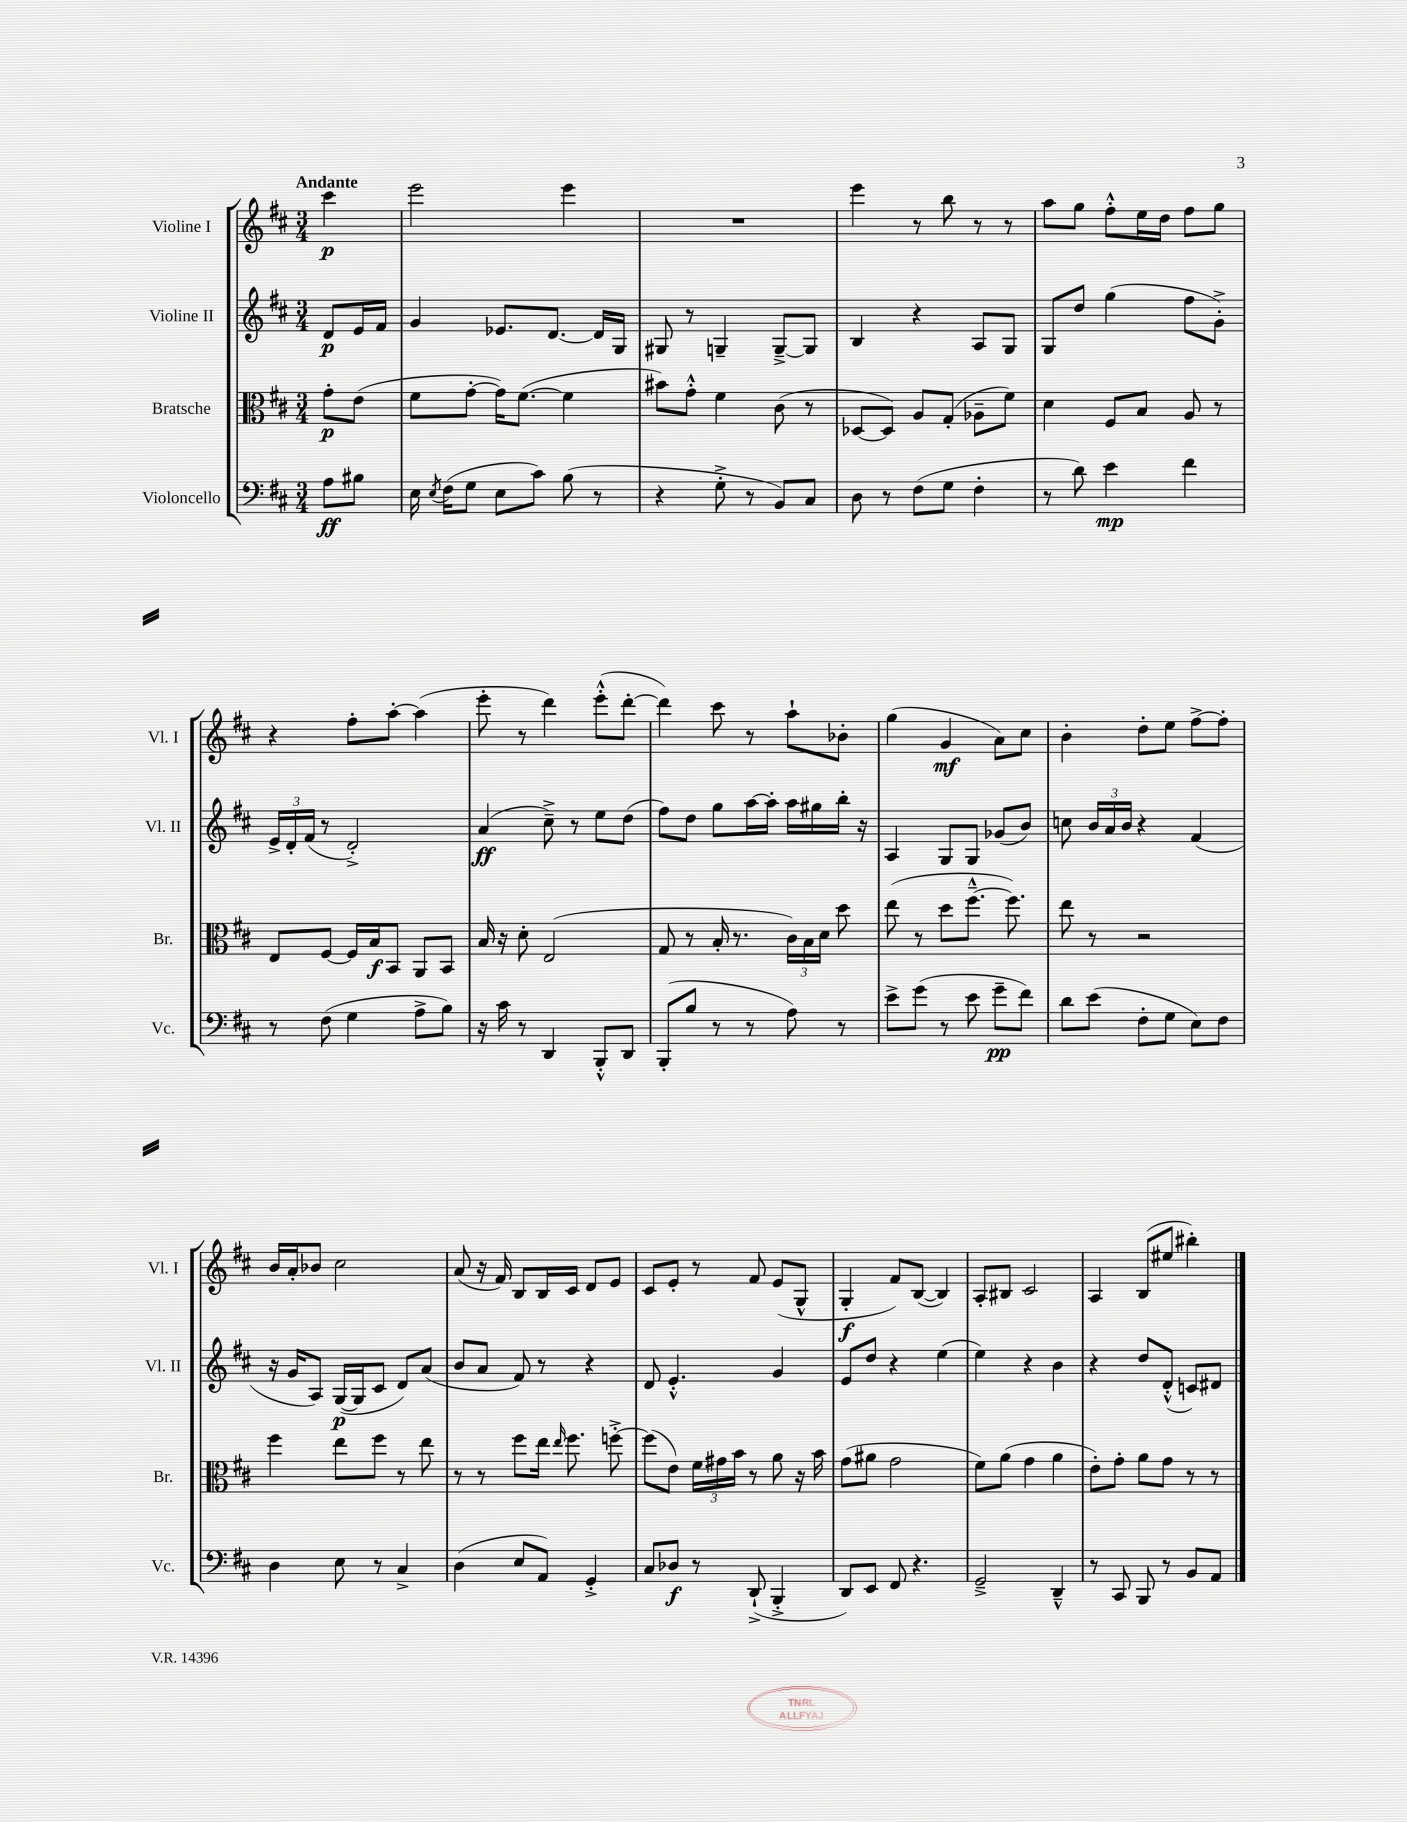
<<
\new StaffGroup <<
\new Staff = "s0" \with { instrumentName = "Violine I" shortInstrumentName = "Vl. I" } {
    \clef treble \key d \major \numericTimeSignature \time 3/4 \partial 4 \tempo "Andante"
    \autoBeamOff cis'''4\p |
    e'''2 e'''4 |
    R2. |
    e'''4 r8 b''8 r8 r8 |
    a''8[ g''8] fis''8[-.-^ e''16 d''16] fis''8[ g''8] |
    r4 fis''8[-. a''8]~-. a''4( |
    e'''8-. r8 d'''4) e'''8[-.-^( d'''8]~-. |
    d'''4) cis'''8 r8 a''8[-! bes'8]-. |
    g''4( g'4\mf a'8[) cis''8] |
    b'4-. d''8[-. e''8] fis''8[~-> fis''8]-. |
    b'16[ a'16-. bes'8] cis''2 |
    a'8( r16 fis'16) b8[ b16 cis'16] d'8[ e'8] |
    cis'8[ e'8]-. r8 fis'8 e'8[( g8]-^ |
    g4-.\f fis'8[) b8]~( b4) |
    a8[-. bis8] cis'2 |
    a4 b8[( eis''8] bis''4-.) \bar "|." |
}
\new Staff = "s1" \with { instrumentName = "Violine II" shortInstrumentName = "Vl. II" } {
    \clef treble \key d \major \numericTimeSignature \time 3/4 \partial 4
    \autoBeamOff d'8[\p e'16 fis'16] |
    g'4 ees'8.[ d'8.]~ d'16[ g16] |
    gis8 r8 g4-- g8[~---> g8] |
    b4 r4 a8[ g8] |
    g8[ d''8] g''4( fis''8[ g'8]-.->) |
    \tuplet 3/2 { e'16[-> d'16-. fis'16]( } r8 d'2-.->) |
    a'4\ff( cis''8--->) r8 e''8[ d''8]( |
    fis''8[) d''8] g''8[ a''16~ a''16]-. a''16[ gis''16 b''16]-. r16 |
    a4 g8[ g8] ges'8[( b'8]) |
    c''8 \tuplet 3/2 { b'16[ a'16 b'16] } r4 fis'4( |
    r16 g'16[ a8]) g16[~\p( g16 cis'8] d'8[) a'8]( |
    b'8[ a'8] fis'8) r8 r4 |
    d'8 e'4.-.-^ g'4 |
    e'8[ d''8] r4 e''4( |
    e''4) r4 b'4 |
    r4 d''8[ d'8]-.-^( c'8[) dis'8] \bar "|." |
}
\new Staff = "s2" \with { instrumentName = "Bratsche" shortInstrumentName = "Br." } {
    \clef alto \key d \major \numericTimeSignature \time 3/4 \partial 4
    \autoBeamOff g'8[-.\p e'8]( |
    fis'8[ g'8]~-. g'16[) fis'8.]~( fis'4 |
    bis'8[) g'8]-.-^ fis'4 cis'8( r8 |
    des8[~ des8]) a8[ g8]-.( aes8[-- fis'8]) |
    d'4 fis8[ b8] a8 r8 |
    e8[ fis8]~ fis16[ b16\f b,8] a,8[ b,8] |
    b16 r16 d'8-. e2( |
    g8 r8 b16-. r8. \tuplet 3/2 { cis'16[) b16 d'16] } d''8 |
    e''8( r8 d''8[ fis''8.]~---^ fis''8.) |
    e''8 r8 r2 |
    fis''4 e''8[ fis''8] r8 e''8 |
    r8 r8 fis''8[ e''16] \grace { e''16 } fis''8. f''8~-.-> |
    f''8[( e'8]) \tuplet 3/2 { fis'16[ gis'16 b'16] } r8 a'8 r16 b'16 |
    g'8[( ais'8] g'2 |
    fis'8[) a'8]( g'4 a'4 |
    e'8[-.) g'8]-. a'8[ g'8] r8 r8 \bar "|." |
}
\new Staff = "s3" \with { instrumentName = "Violoncello" shortInstrumentName = "Vc." } {
    \clef bass \key d \major \numericTimeSignature \time 3/4 \partial 4
    \autoBeamOff a8[\ff bis8] |
    e16 \acciaccatura { e8 } fis16[( g8] e8[ cis'8]) b8( r8 |
    r4 g8-.-> r8 b,8[) cis8] |
    d8 r8 fis8[( g8] fis4-. |
    r8 d'8) e'4\mp fis'4 |
    r8 fis8( g4 a8[-> b8]) |
    r16 cis'16 r8 d,4 b,,8[-.-^ d,8] |
    b,,8[-.( b8] r8 r8 a8) r8 |
    e'8[-> g'8]( r8 e'8 g'8[--\pp fis'8]) |
    d'8[ e'8]( fis8[-. g8] e8[) fis8] |
    d4 e8 r8 cis4-> |
    d4( e8[ a,8]) g,4-.-> |
    cis8[ des8]\f r8 d,8-!->( b,,4-.-> |
    d,8[) e,8] fis,8 r4. |
    g,2---> d,4---^ |
    r8 cis,8 b,,8 r8 b,8[ a,8] \bar "|." |
}
>>
>>
\layout { \context { \Score \remove "Bar_number_engraver" } }
